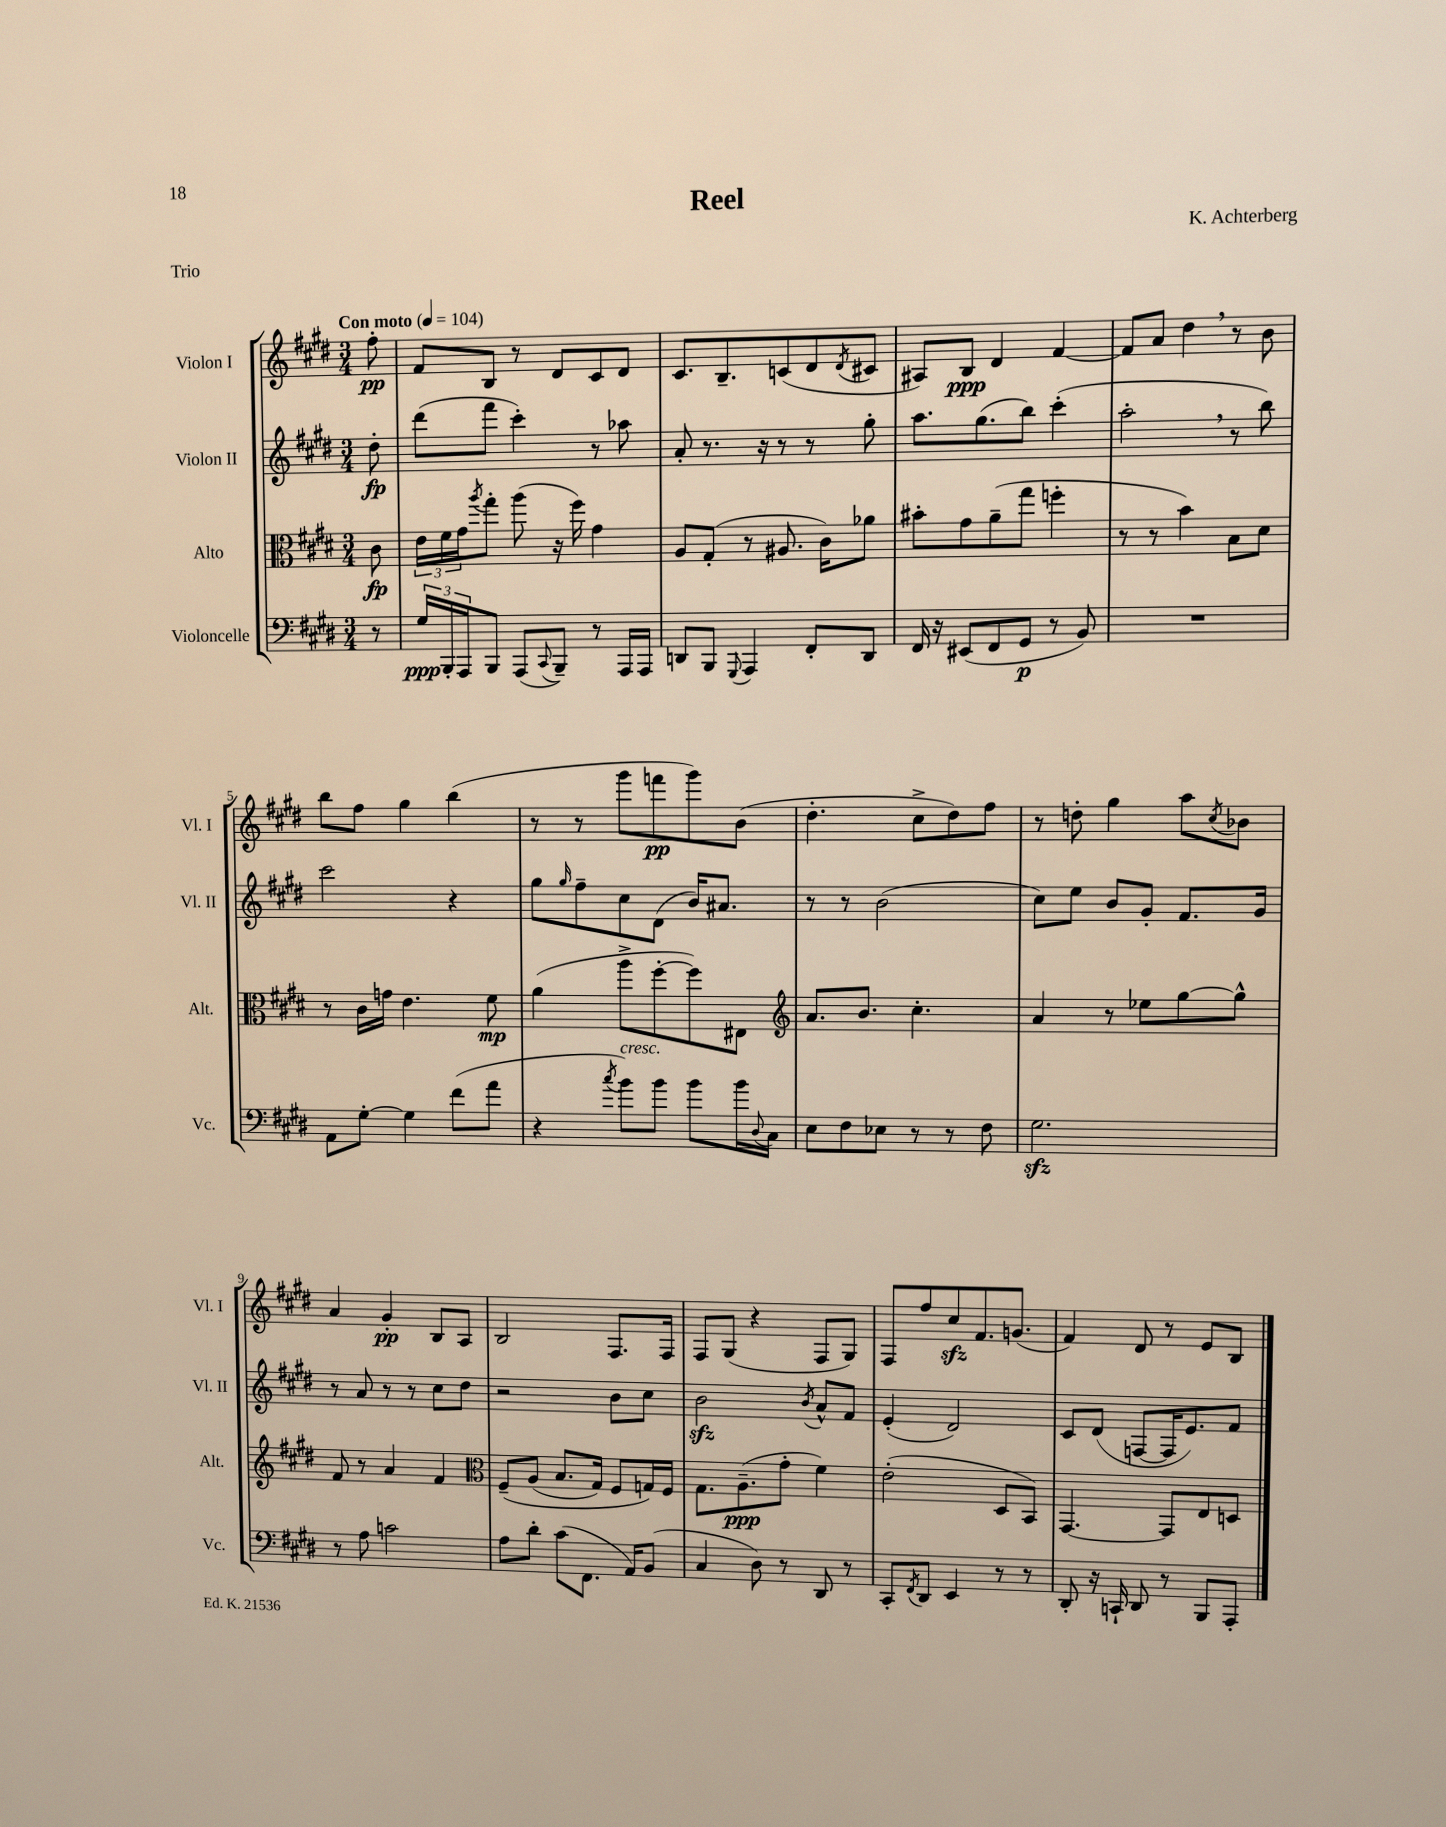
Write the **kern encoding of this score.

**kern	**kern	**kern	**kern
*staff4	*staff3	*staff2	*staff1
*clefF4	*clefC3	*clefG2	*clefG2
*k[f#c#g#d#]	*k[f#c#g#d#]	*k[f#c#g#d#]	*k[f#c#g#d#]
*M3/4	*M3/4	*M3/4	*M3/4
*MM104	*MM104	*MM104	*MM104
8r	8c#	8dd#'	8ff#'
=	=	=	=
24G#	24e	(8ddd#	8f#
24BBB'	24f#	.	.
24AAA	24g#	.	.
.	8qaa	.	.
8BBB	8gg#'	8fff#	8B
(8AAA	(8aa	4ccc#')	8r
8qqCC#	.	.	.
8BBB~)	16r	.	8d#
.	16ff#)	.	.
8r	4g#	8r	8c#
16AAA	.	8aa-	8d#
16AAA	.	.	.
=	=	=	=
8DD	8A	8a'	8.c#
8BBB	(8G#'	8.r	.
.	.	.	8.B~
8qqGGG#	.	.	.
4AAA	8r	.	.
.	.	16r	.
.	8.A#	8r	(8c
8FF#'	.	8r	8d#
.	16c#)	.	.
.	.	.	8qd#
8DD	8a-	8gg#'	8c#
=	=	=	=
16FF#	8b#'	8.aa	8A#)
16r	.	.	.
(8EE#	8g#	.	8B
.	.	(8.gg#	.
8FF#	(8a~	.	4d#
8GG#	8gg#	8bb)	.
8r	4ff'	(4ccc#'	[4f#
8BB)	.	.	.
=	=	=	=
2.r	8r	2aa'	8f#]
.	8r	.	8a
.	4b)	.	4dd#
.	8B	8r	8r
.	8d#	8bb)	8b
=	=	=	=
8AA	8r	2ccc#	8bb
[8G#'	16c#	.	8ff#
.	16g	.	.
4G#]	4.e	.	4gg#
(8f#	.	4r	(4bb
8a	8f#	.	.
=	=	=	=
4r	(4a	8gg#	8r
.	.	16qqgg#	.
.	.	8ff#~	8r
8qcc#	.	.	.
8b)	8aa^	8cc#	8ggg#
8b	[8ff#'	(8d#	8fff
8b	8ff#])	16b)	8ggg#)
.	.	8.a#	.
16b	8E#	.	(8b
8qqD#	.	.	.
16C#	.	.	.
=	=	=	=
*	*clefG2	*	*
8E	8.a	8r	4.dd#'
8F#	.	8r	.
.	8.b	.	.
8E-	.	(2b	.
8r	4.cc#'	.	8cc#^
8r	.	.	8dd#)
8F#	.	.	8ff#
=	=	=	=
2.G#	4a	8cc#)	8r
.	.	8ee	8dd'
.	8r	8b	4gg#
.	8ee-	8g#'	.
.	[8gg#	8.f#	8aa
.	.	.	8qcc#
.	8gg#^^]	.	8b-
.	.	16g#	.
=	=	=	=
8r	8f#	8r	4a
8A	8r	8a	.
2c	4a	8r	4g#'
.	.	8r	.
.	4f#	8cc#	8B
.	.	8dd#	8A
=	=	=	=
*	*clefC3	*	*
8A	&(8F#~	2r	2B
8d#'	(8A	.	.
(8c#	8.B	.	.
8.FF#	.	.	.
.	16G#)	.	.
.	8F#	8b	8.F#
16AA)	.	.	.
(8BB	16G&)	8cc#	.
.	16F#	.	16F#
=	=	=	=
4C#	8.G#	2b	8F#
.	.	.	(8G#
.	(8.A~	.	.
8D#)	.	.	4r
8r	8g#'	.	.
.	.	8qb	.
8DD#	4f#)	8a^^	8F#
8r	.	8f#	8G#)
=	=	=	=
8CC#'	(2e'	(4e'	8F#
8qFF#	.	.	.
8DD#	.	.	8ff#
4EE	.	2d#)	8cc#
.	.	.	8.f#
8r	8D#	.	.
.	.	.	(8.g
8r	8BB)	.	.
=	=	=	=
8DD#'	[4.GG#	8c#	4f#)
16r	.	(8d#	.
16CC`	.	.	.
8DD#	.	[8F	8d#
8r	8GG#]	16F]	8r
.	.	8.e)	.
8BBB	8E	.	8e
8AAA'	8D	8f#	8B
==	==	==	==
*-	*-	*-	*-
